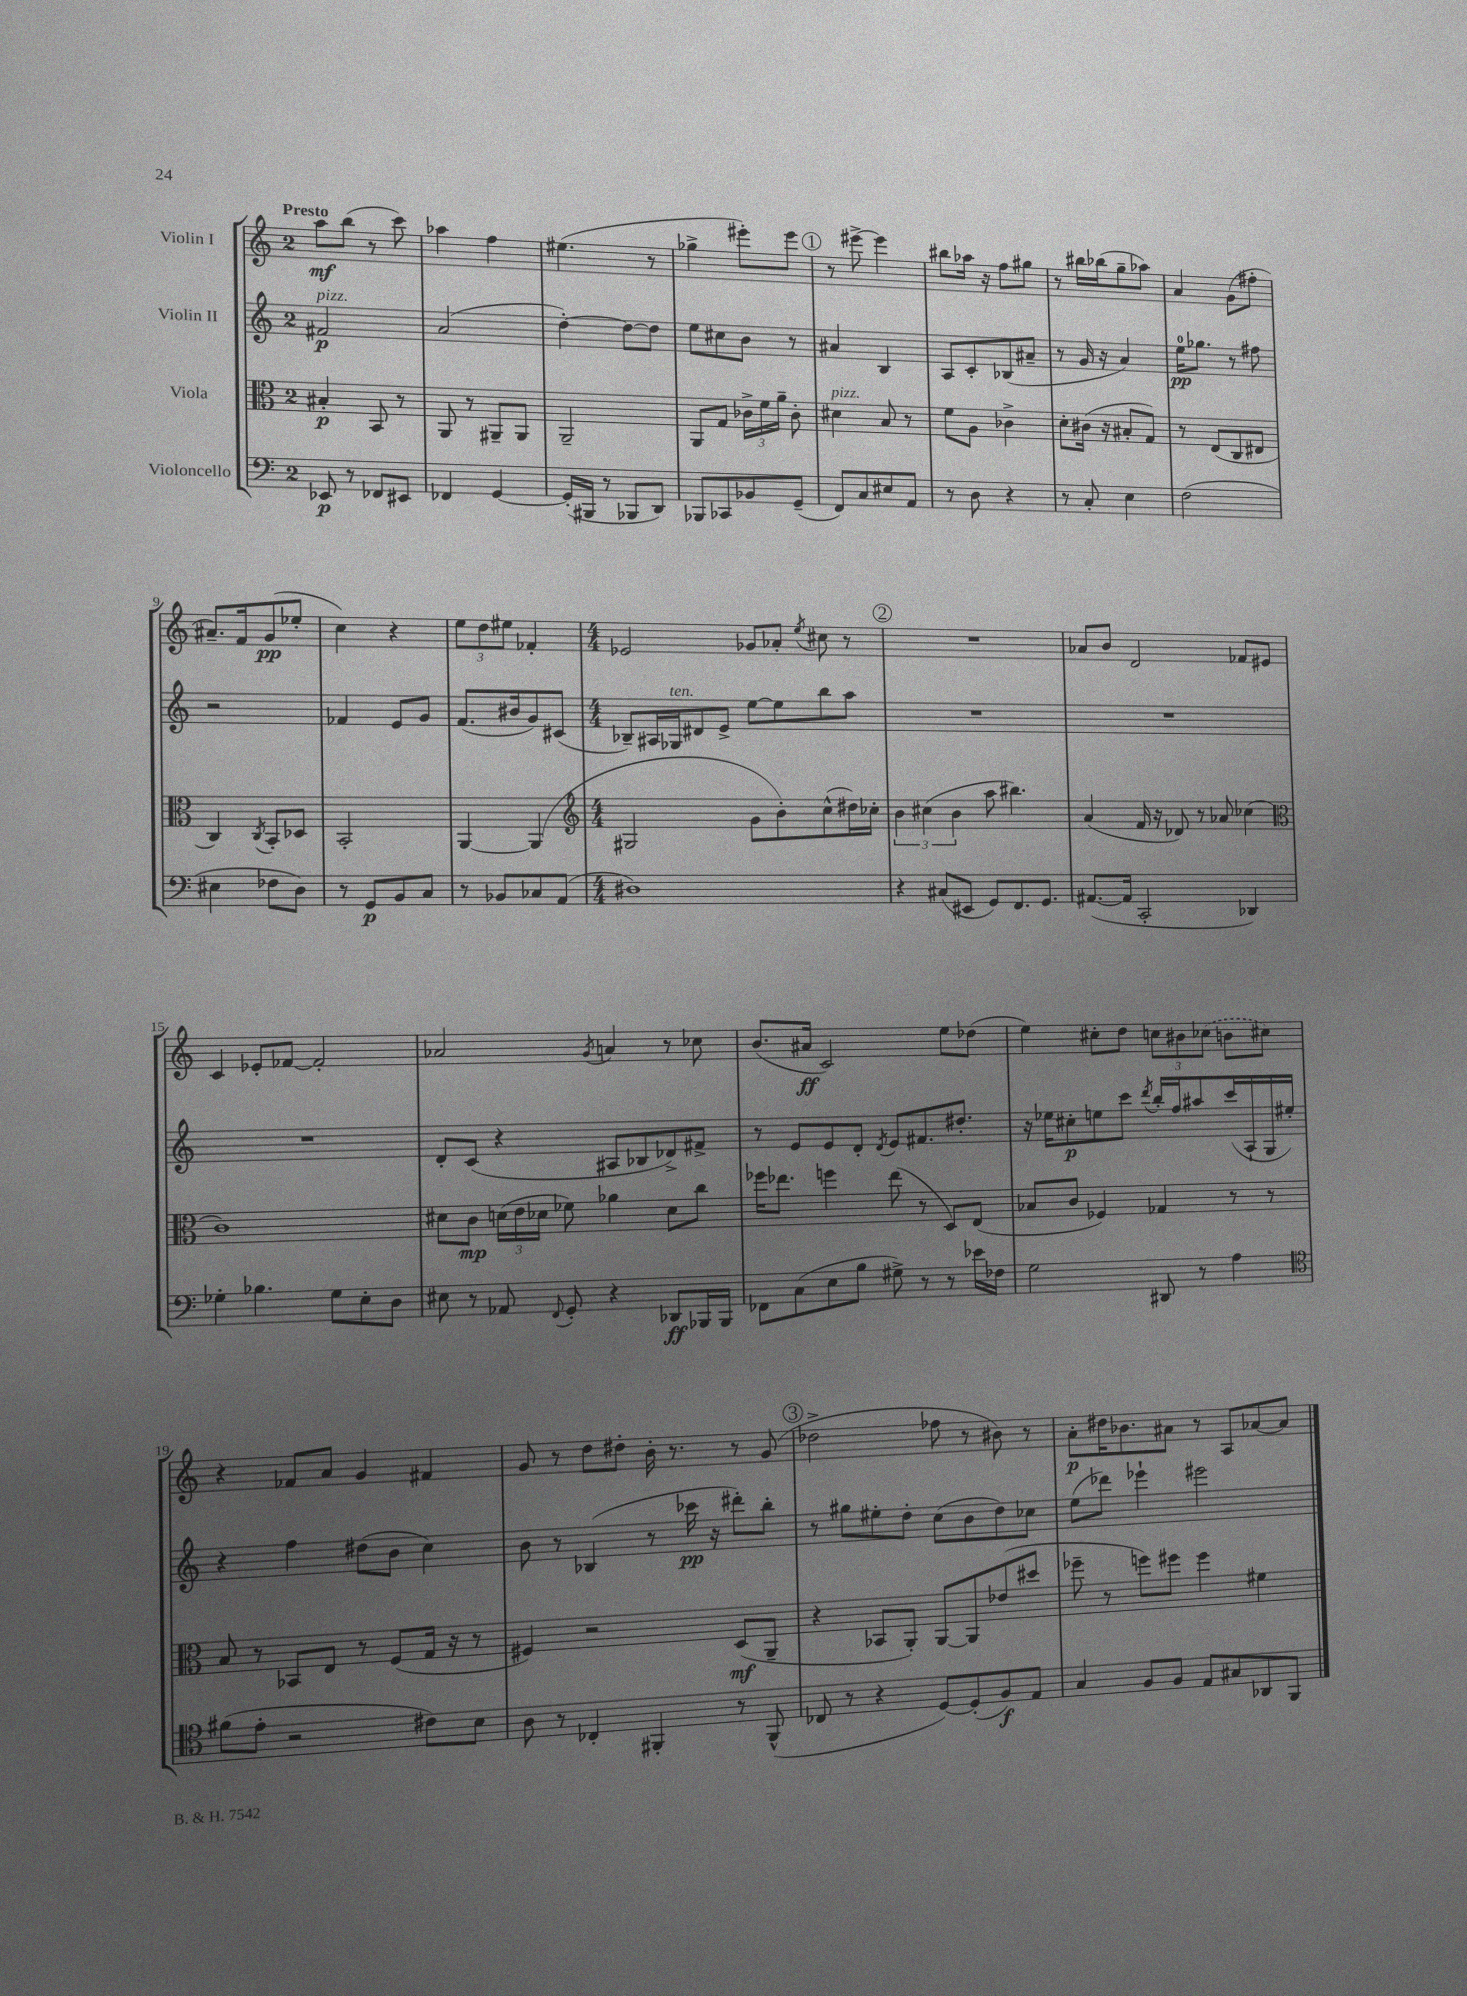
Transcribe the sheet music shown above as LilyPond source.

<<
\new StaffGroup <<
\new Staff = "s0" \with { instrumentName = "Violin I" } {
    \clef treble \key c \major \once \override Staff.TimeSignature.style = #'single-digit \time 2/4 \tempo "Presto"
    \autoBeamOff a''8[\mf b''8]( r8 c'''8) |
    aes''4 f''4 |
    eis''4.( r8 |
    ges''4-> eis'''8[-.) eis'''8] |
    \mark \markup { \circle "1" } r8 eis'''8~-> eis'''4 |
    bis''8[ aes''16] r16 f''8[ gis''8] |
    r8 bis''16[ bes''16( g''8-- aes''8]) |
    a'4 g'8[( fis''8]-. |
    ais'8.[--) f'16 g'8\pp( ees''8]-. |
    c''4) r4 |
    \tuplet 3/2 { e''8[ d''8 eis''8] } fes'4-. |
    \numericTimeSignature \time 4/4 ees'2 ges'8[ aes'8]-. \acciaccatura { e''8 } cis''8 r8 |
    \mark \markup { \circle "2" } R1 |
    aes'8[ b'8] d'2 fes'8[ eis'8] |
    c'4 ees'8[-. fes'8]~ fes'2-. |
    aes'2 \acciaccatura { g'8 } a'4 r8 ces''8 |
    b'8.[( ais'16]\ff c'2) e''8[ des''8]( |
    e''4) cis''8[-. d''8] \tuplet 3/2 { c''8[ bis'8 \once \slurDashed ces''8]( } b'8[ cis''8]) |
    r4 fes'8[ a'8] g'4 fis'4 |
    g'8 r8 d''8[ dis''8]-. b'16-. r8. r8 g'8( |
    \mark \markup { \circle "3" } des''2-> fes''8 r8 bis'8) r8 |
    a'8[-.\p dis''16 bes'8. ais'8] r8 a8[ aes'8~ aes'8] \bar "|." |
}
\new Staff = "s1" \with { instrumentName = "Violin II" } {
    \clef treble \key c \major \once \override Staff.TimeSignature.style = #'single-digit \time 2/4
    \autoBeamOff fis'2\p^\markup { \italic "pizz." } |
    a'2( |
    d''4~-.) d''8[~ d''8] |
    e''8[ cis''8 b'8] r8 |
    \mark \markup { \circle "1" } ais'4 b4 |
    a8[ c'8-. bes8( ais'8]-- |
    r8 g'16 r16 a'4) |
    e''16[-0\pp ges''8.] r8 fis''8 |
    r2 |
    fes'4 e'8[ g'8] |
    f'8.[( bis'16 g'8) cis'8]( |
    \numericTimeSignature \time 4/4 bes8[--) ais16 ges16^\markup { \italic "ten." } dis'8 e'8]-> e''8[~ e''8 b''8 a''8] |
    \mark \markup { \circle "2" } R1 |
    R1 |
    R1 |
    d'8[-. c'8]( r4 ais8[ bes8 des'8->) fis'8]-> |
    r8 e'8[ e'8 d'8]-. \acciaccatura { d'8 } e'8[ fis'8. dis''8.]-. |
    r16 ees''16[ cis''8-.\p e''8 c'''8] \acciaccatura { d'''8 } b''16[-. f''16 ais''8 c'''16( a16-! g16 eis''16]-.) |
    r4 f''4 dis''8[( b'8] c''4) |
    b'8 r8 bes4( r8 ces'''16\pp r16 dis'''8[-.) b''8]-. |
    \mark \markup { \circle "3" } r8 gis''8[ eis''8-. d''8]-. c''8[( b'8 d''8) ces''8] |
    e''8[( des'''8]) ees'''4-! eis'''2 \bar "|." |
}
\new Staff = "s2" \with { instrumentName = "Viola" } {
    \clef alto \key c \major \once \override Staff.TimeSignature.style = #'single-digit \time 2/4
    \autoBeamOff bis4-.\p b,8 r8 |
    a,8 r8 ais,8[-- ais,8] |
    a,2-- |
    a,8[ g8] \tuplet 3/2 { ces'16[-> f'16 a'16]-- } ces'8-. |
    \mark \markup { \circle "1" } dis'4^\markup { \italic "pizz." } b8 r8 |
    f'8[ a8] ces'4-> |
    d'8[-. cis'16]( r16 bis8[-. g8]) |
    r8 e8[( c8 eis8] |
    c4) \acciaccatura { c8 } b,8[-. des8] |
    b,2-. |
    a,4~ a,4( |
    \numericTimeSignature \time 4/4 \clef treble gis2 g'8[ b'8-.) c''8-^( dis''16) ces''16]-. |
    \mark \markup { \circle "2" } \tuplet 3/2 { b'4 cis''4( b'4 } a''8 bis''4.) |
    a'4( f'16 r16 des'8) r8 aes'8 ces''4( |
    \clef alto c'1) |
    dis'8[ c'8]\mp \tuplet 3/2 { d'16[( e'16 des'16] } fes'8) aes'4 des'8[ c''8] |
    fes''16[ ees''8.] f''4 ees''8( r8 d8[) e8]( |
    bes8[ c'8] fes4) ges4 r8 r8 |
    b8 r8 bes,8[ e8] r8 f8[( g16] r16 r8 |
    fis4) r2 d8[\mf( a,8]-- |
    \mark \markup { \circle "3" } r4 bes,8[ a,8]-.) a,8[~ a,8 ees'8( dis''8] |
    fes''8-- r8 f''8[) fis''8] fis''4 fis'4 \bar "|." |
}
\new Staff = "s3" \with { instrumentName = "Violoncello" } {
    \clef bass \key c \major \once \override Staff.TimeSignature.style = #'single-digit \time 2/4
    \autoBeamOff ees,8\p r8 fes,8[ eis,8] |
    fes,4 g,4~ |
    g,16[-.( bis,,16] r8 bes,,8[ d,8]) |
    bes,,8[ ces,8 bes,8 g,8]--( |
    \mark \markup { \circle "1" } f,8[) c8 eis8 a,8] |
    r8 d8 r4 |
    r8 c8-. e4 |
    f2( |
    eis4 fes8[ d8]) |
    r8 g,8[\p b,8 c8] |
    r8 bes,8[ ces8 a,8]( |
    \numericTimeSignature \time 4/4 dis1) |
    \mark \markup { \circle "2" } r4 cis8[( eis,8] g,8[) f,8. g,8.] |
    ais,8.[~( ais,16] c,2-. des,4) |
    ges4-. bes4. ges8[ e8-. d8] |
    eis8 r8 aes,8 \appoggiatura { f,8 } g,8-. r4 des,8[\ff bes,,16 bes,,16] |
    fes,8[ c8( e8 b8] gis8->) r8 r8 ees'16[ fes16] |
    g2 dis,8 r8 a4 |
    \clef tenor fis'8[( e'8]-. r2 cis'8[) b8] |
    a8 r8 ces4-. fis,4-. r8 fis,8-^( |
    \mark \markup { \circle "3" } ces8 r8 r4 d8[~) d8-.( f8\f) e8] |
    g4 f8[ f8] e8[ gis8 aes,8 f,8] \bar "|." |
}
>>
>>
